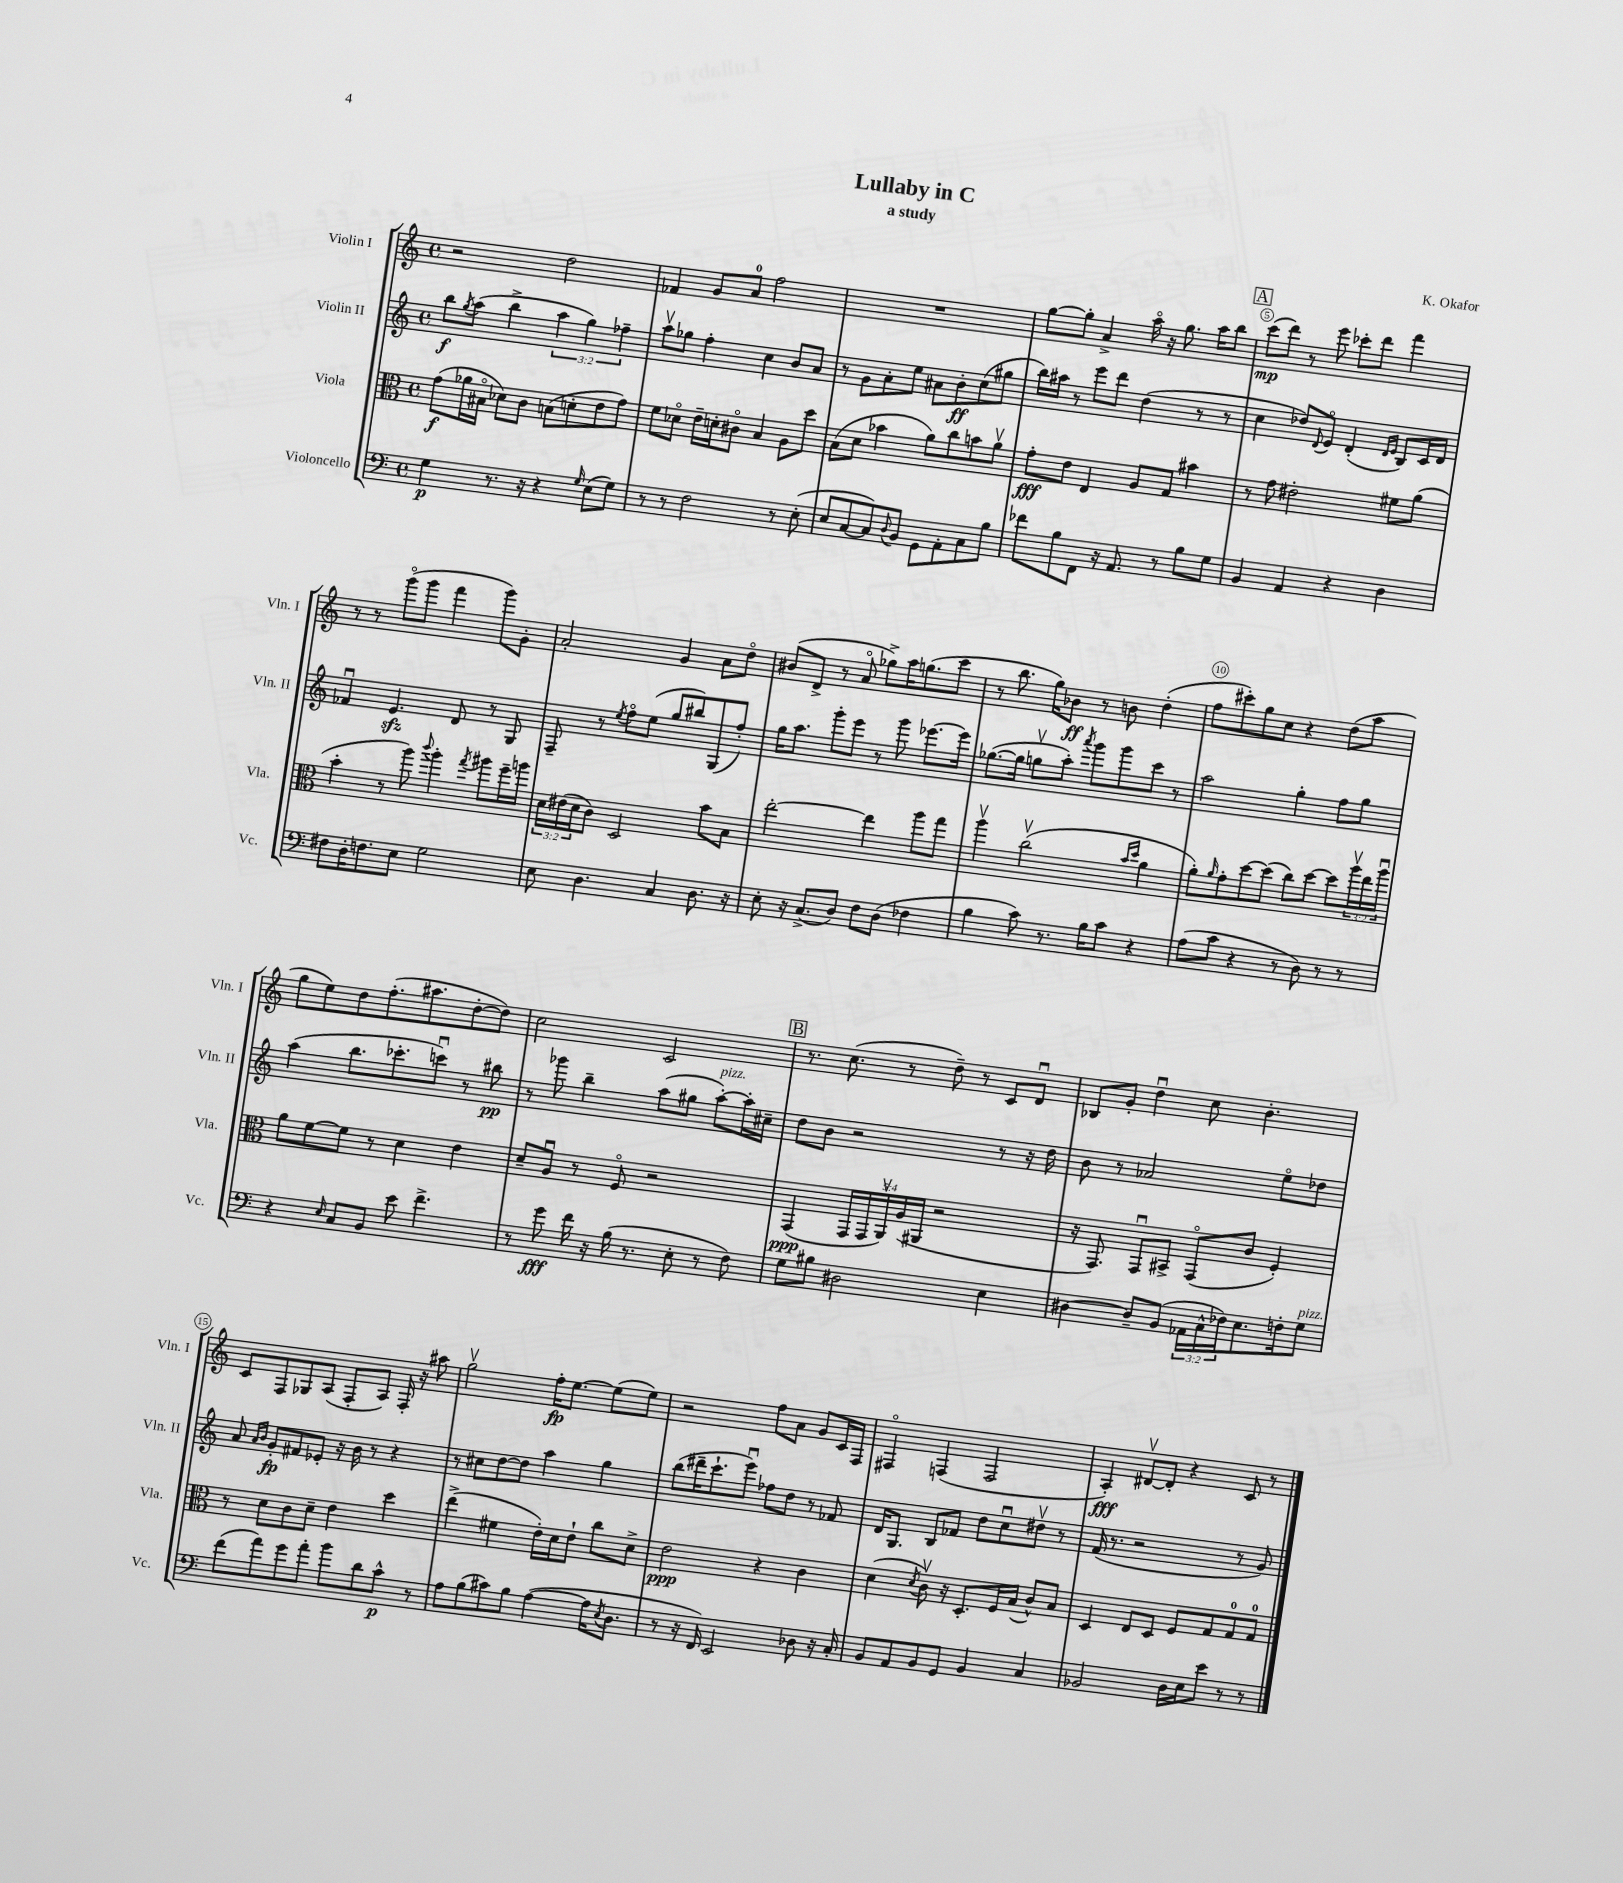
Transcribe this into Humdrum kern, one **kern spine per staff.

**kern	**kern	**kern	**kern
*staff4	*staff3	*staff2	*staff1
*clefF4	*clefC3	*clefG2	*clefG2
*k[]	*k[]	*k[]	*k[]
*M4/4	*M4/4	*M4/4	*M4/4
*met(c)	*met(c)	*met(c)	*met(c)
4G	(8g	8bb	2r
.	.	8qgg	.
.	16a-	(8aa	.
.	16B#o	.	.
8.r	8d-)	4bb^	.
.	8c	.	.
16r	.	.	.
4r	(8B	6aa	2dd
.	8d'	.	.
.	.	6gg)	.
16qqG	.	.	.
(8E	8e	.	.
.	.	6ff-~	.
8G)	8g)	.	.
=	=	=	=
8r	8f	8aav	4f-
8r	8d-o	8gg-	.
2F	16e~	4ff'	8g
.	16d'	.	.
.	8c#o	.	8a
.	4B	4cc	2ff
8r	8A	8b	.
(8E'	8dd	8a	.
=	=	=	=
8E	(8B	8r	1r
[8C	8d	8g	.
8C])	4b-	8a'	.
8qqD	.	.	.
8BB	.	8ee	.
8GG	8a)	8a#	.
8AA'	8cc	8b'	.
8C	8b	(8cc	.
8B	8av	8gg#	.
=	=	=	=
8f-	8g'	16bb)	[8gg
.	.	16aa#	.
8B	8e	8r	8gg']
8FF	4E	8eee	4a^
16r	.	8ddd	.
8.AA	.	.	.
.	8A	(4dd	16aao
.	.	.	16r
8r	8G	.	8.gg
8B	4b#	8r	.
.	.	.	16aa
8G	.	8r	8bb
=	=	=	=
4BB	8r	4cc	(8ccc
.	8g	.	8ddd)
4AA	2e#'	8dd-)	8r
.	.	8qqd	.
.	.	8eo	8eee
4r	.	(4d'	8ccc-'
.	.	.	8ddd
.	.	16qqd	.
.	.	16qqe	.
4D	8f#	8B)	4fff
.	(8a	16c	.
.	.	16d	.
=	=	=	=
8F#	4b'	4f-u	8r
16D'	.	.	8r
8.F	.	.	.
.	8r	4.e	(8gggo
8E	8aa)	.	8ggg
.	8qqccc	.	.
2G	4aa'	.	4fff
.	.	8d	.
.	8qgg	.	.
.	8aa#	8r	8ggg)
.	16ff~	8G	8g'
.	16aa	.	.
=	=	=	=
8E	24d	8F~	2a'
.	(24e#	.	.
.	24d	.	.
4.D	8c)	8r	.
.	.	8qee	.
.	2D	8ffo	.
.	.	(8ee	.
4C	.	8gg	4g
.	.	8bb#)	.
8.D	8b	(8G	8a
.	8B	8ff')	8ddo
16r	.	.	.
=	=	=	=
8E'	[2ee'	16gg	(8b#
.	.	8.aa	.
16r	.	.	8d^
(8.C^	.	.	.
.	.	8ggg'	8r
8D)	.	8eee	8ao
8F	4ee]	8r	8gg-^)
(8D	.	8ggg	16aa
.	.	.	(8.gg
4F-	8aa	[8.eee-	.
.	8gg	.	8ccc
.	.	16eee-]	.
=	=	=	=
4B	4aav	([8.gg-	8r
.	.	.	8.bb
.	.	16gg-]	.
8c)	(2ccv	8ggv	.
.	.	.	16gg)
8.r	.	8aa')	8b-
.	.	8qaaa	.
.	.	8ggg	8r
16B	.	.	.
8c	.	8ggg	8b
.	16qqb	.	.
.	16qqdd	.	.
4r	4a	8ccc	(4dd'
.	.	8r	.
=	=	=	=
(8A	8a')	2aa	8ff
.	16qqa	.	.
8c	8g'	.	8ccc#')
4r	[8dd	.	8gg
.	(8dd]	.	8cc
8r	8cc)	4gg'	4r
8D)	[8dd	.	.
8r	8dd]	8ff	(8dd
8r	24aav	8gg	8aa
.	24ee	.	.
.	24aau	.	.
=	=	=	=
4r	8a	(4aa	8gg
.	[8f	.	8ee)
16qqE	.	.	.
8C	8f]	8.bb	8dd
8BB	8r	.	(8.ff'
.	.	8.ccc-'	.
8e	4d	.	.
.	.	.	8.aa#
4.f^	.	8cccu)	.
.	4e	8r	[8dd'
.	.	8bb#	8dd])
=	=	=	=
8r	8d~	8r	2cc
8g	8Au	8ggg-	.
16f	8r	4bb~	.
16r	.	.	.
(16B	8Fo	.	.
8.r	.	.	.
.	2r	(8aa	2c
8E'	.	8gg#	.
8r	.	[8aa')	.
8F)	.	16aa']	.
.	.	16cc#~	.
=	=	=	=
8G	(4GG	8dd	8.r
8B#	.	8b	.
.	.	.	(8.cc
2D#	20GG	2r	.
.	20GG	.	.
.	20AAv)	.	.
.	.	.	8r
.	(20A	.	.
.	20AA#	.	.
.	2r	.	8dd~)
.	.	.	8r
4E	.	8r	8c
.	.	16r	8du
.	.	16dd	.
=	=	=	=
[4D#	16r	8b	8B-
.	8.GG)	.	.
.	.	8r	8g'
8D#~]	8GGu	2a-	4ddu
(8BB	8BB#^	.	.
24AA-	(8GGo	.	8cc
24C^^	.	.	.
24F-)	.	.	.
8.E	8c	.	4.b'
.	4F')	8eeo	.
16F'	.	.	.
8G	.	8dd-	.
=	=	=	=
(8f	8r	8a	8c
.	.	16qqa	.
.	.	16qqb	.
8a)	8d	8g'	8F
8g	8c	8f#	8G-
8a'	8d~	8e-'	(8A
8b	4e	16r	8F'
.	.	16b	.
8d	.	8r	8A)
8c^^	4dd	4r	16F'
.	.	.	16r
8r	.	.	8aa#
=	=	=	=
8A	(4ee^	8r	2ggv
(8B	.	8cc#	.
8c#)	4f#	[8dd	.
8B	.	8dd]	.
([4A	16e')	4aa	16ff'
.	16d	.	[8.ee
.	8e`	.	.
16A]	8cc	4gg	(8ee]
8qE	.	.	.
8.D	.	.	.
.	8d^	.	8ee)
=	=	=	=
8r	2e	(8bb	2r
16r	.	16ddd#~	.
16FF)	.	8.ccc`	.
2EE	.	.	.
.	.	8eeeu)	.
.	4r	8ff-	8ff
.	.	8dd	8a
8D-	4c	8r	8g
16r	.	8f-	16c
16C'	.	.	16F
=	=	=	=
8BB	(4d	16d	4F#o
.	.	8.G	.
8AA	.	.	.
.	8qd	.	.
8BB	8cv)	8B	(4F
8GG	16r	8f-	.
.	8.D'	.	.
4BB	.	8dd	2F
.	16F	8ccu	.
.	(16B	.	.
4C	8c^^)	8dd#v	.
.	8B	8r	.
=	=	=	=
2BB-	4D	(16f	4A')
.	.	8.r	.
.	8E	2r	[8d#v
.	8D	.	8d#']
16D	8F	.	4r
16E	.	.	.
8e	8G	.	.
8r	8G	8r	8c
8r	8G	8g)	8r
==	==	==	==
*-	*-	*-	*-
